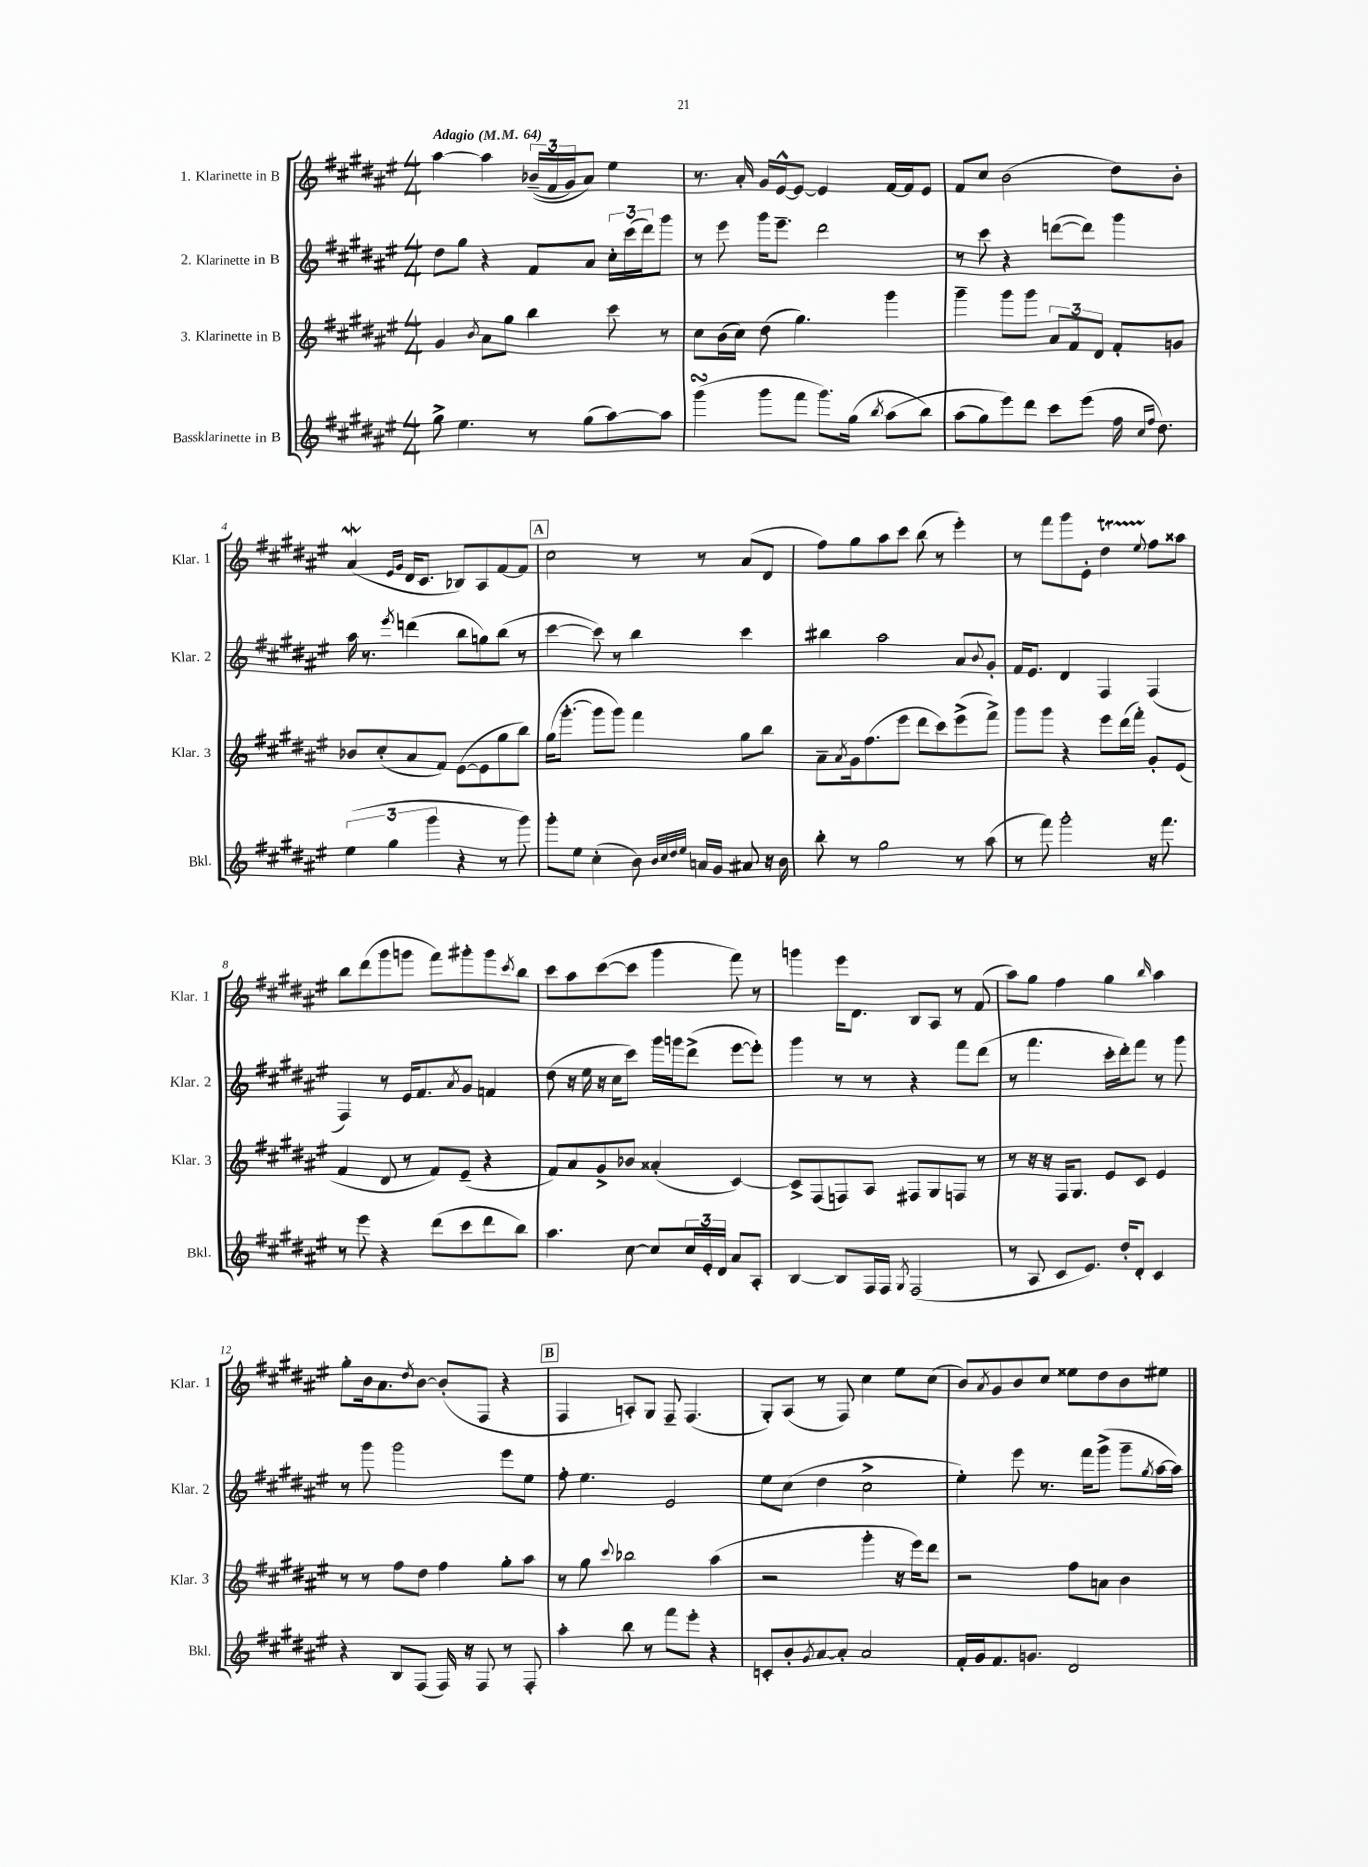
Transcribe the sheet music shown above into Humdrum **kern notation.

**kern	**kern	**kern	**kern
*staff4	*staff3	*staff2	*staff1
*clefG2	*clefG2	*clefG2	*clefG2
*k[f#c#g#d#a#e#]	*k[f#c#g#d#a#e#]	*k[f#c#g#d#a#e#]	*k[f#c#g#d#a#e#]
*M4/4	*M4/4	*M4/4	*M4/4
*MM64	*MM64	*MM64	*MM64
8gg#^\	4g#/	8dd#\L	[4aa#\
4.ee#\	.	8gg#\J	.
.	8qb/	.	.
.	8a#\L	4r	4aa#\]
.	8gg#\J	.	.
8r	4bb\	8f#/L	&((24b-~/LL
.	.	.	24f#/
.	.	.	24g#/J)
(8gg#\L	.	8a#/J	8a#/J&)
[8aa#\)	8ccc#\	24cc#'\LL	4ee#\
.	.	(24ccc#\	.
.	.	24ddd#\J)	.
8aa#\]J	8r	8ggg#\J	.
=	=	=	=
(4ggg#\	8cc#\L	8r	8.r
.	(16b\L	8eee#\	.
.	16cc#\JJ)	.	16a#'/
8ggg#\L	(8dd#\	16ggg#\LK	16g#/LL
.	.	8.eee#~\J	[16e#^^/J
8fff#\J	4.gg#\)	.	8e#/_J
8.ggg#\L)	.	2ddd#\	4e#/]
(16gg#\Jk	.	.	.
8qbb/	.	.	.
&(8aa#\L	4ggg#\	.	[16f#/LL
.	.	.	16f#/]J
8bb\J)	.	.	8e#/J
=	=	=	=
(8aa#\L	4ggg#~\	8r	8f#/L
8gg#\)	.	8ccc#\	8cc#/J
8eee#\&)	8ggg#\L	4r	(2b\
8ddd#\J	8ggg#\J	.	.
8ccc#\L	12a#/L	([8ddd\L	.
.	12f#/	.	.
(8eee#\J	.	8ddd\]J)	.
.	12d#/J	.	.
16ff#\	8f#'/L	4ggg#\	8dd#\L)
16qqcc#/LL	.	.	.
16qqff#/JJ	.	.	.
8.dd#\)	.	.	.
.	8g/J	.	8b'\J
=	=	=	=
(6ee#\	8b-/L	16aa#\	(4a#/
.	.	8.r	.
.	(8cc#'/	.	.
6gg#\	.	.	.
.	.	.	16qqe#/LL
.	.	8qeee#/	16qqg#/JJ
.	8a#/	(4ddd\	16d#/LK
.	.	.	8.c#/J
6ggg#\	.	.	.
.	8f#/J)	.	.
4r	([8e#\L	8bb\L	8B-/L)
.	8e#\]	8gg\)	8A#/
8r	8gg#\	(8bb\J	[8f#/
8ggg#\)	8bb\J)	8r	8f#/]J
=	=	=	=
8ggg#'\L	(16gg#\LK	[4ccc#\	2cc#\
.	[8.ggg#'\J	.	.
8ee#\J	.	.	.
(4cc#'\	8ggg#\]L	8ccc#\])	.
.	8ggg#\J)	8r	.
8b\)	4fff#\	4bb\	8r
32qqb/LLL	.	.	.
32qqcc#/	.	.	.
32qqdd#/	.	.	.
32qqee#/JJJ	.	.	.
16a/LL	.	.	8r
16g#/JJ	.	.	.
8a#/	8gg#\L	4ccc#\	(8a#/L
16r	8bb\J	.	8d#/J
16b\	.	.	.
=	=	=	=
8bb'\	8a#~\L	4bb#\	8ff#\L)
.	8qa#/	.	.
8r	16g#\k	.	8gg#\
.	(8.ff#\	.	.
2gg#\	.	2aa#\	8aa#\
.	8eee#\J	.	8ccc#\J
.	8ddd#\L	.	(8bb\
.	8ccc#\)	.	8r
8r	(8eee#^\	8a#/L	4eee#'\)
.	.	8qqb/	.
(8aa#\	8fff#^\J)	8g#'/J	.
=	=	=	=
8r	8ggg#\L	16f#/LK	8r
.	.	8.e#/J	.
8fff#\)	8ggg#\J	.	8fff#\L
2ggg#'\	4r	4d#/	8ggg#\
.	.	.	8e#'\J
.	8eee#\L	4F#/	4dd#\
.	(16ddd#\L	.	.
.	16fff#'\JJ)	.	.
.	.	.	8qqee#/
16r	8g#'/L	(4F#/	8ff#\L
8.fff#\	.	.	.
.	(8e#/J	.	8aa##\J
=	=	=	=
8r	4f#/	4F#/)	8bb\L
8eee#\	.	.	(8ddd#\
4r	8d#/	8r	8ggg#\
.	8r	16e#/LK	8ggg\J
.	.	8.f#/	.
(8ddd#\L	8f#/L)	.	8fff#\L)
.	.	8qa#/	.
8ccc#\	(8e#~/J	8g#/J	8ggg#'\
8ddd#\	4r	4f/	8ggg#\
.	.	.	8qccc#/
8bb\J)	.	.	8bb\J
=	=	=	=
4.aa#\	8f#/L)	(8dd#\	8ccc#\L
.	8a#/	16r	8aa#\
.	.	16ee#\	.
.	8g#^/	16r	([8ccc#\
.	.	16cc#\LK	.
[8cc#\	8b-/J	8ccc#\J)	8ccc#\]J
8cc#/]L	(4a##'/	16ggg#\LL	4ggg#\
.	.	16ggg\J	.
24cc#/L	.	(8ddd#^\J	.
24e#'/	.	.	.
24d#/JJ	.	.	.
8a#/L	[4c#/)	[8eee#\L	8fff#\)
8A#'/J	.	8eee#'\]J)	8r
=	=	=	=
[4B/	8c#^/]L	4ggg#\	4ggg\
.	(8F#/	.	.
8B/]L	8F/)	8r	16eee#\LK
.	.	.	8.d#\J
16F#/L	8A#/J	8r	.
16F#/JJ	.	.	.
8qG#/	.	.	.
(2F#/	8F#/L	4r	8B/L
.	8G#/	.	8A#/J
.	8F/J	8fff#\L	8r
.	8r	(8ddd#\J	(8f#/
=	=	=	=
8r	8r	8r	8aa#\L)
8A#/	16r	4.fff#\	8gg#\J
.	16r	.	.
8c#/L	16F#/LK	.	4ff#\
.	8.G#/J	.	.
8.e#/J)	.	.	.
.	8e#/L	16ccc#'\LL	4gg#\
16dd#'/LK	.	16ddd#'\J)	.
8d#'/J	8c#/J	8fff#\J	.
.	.	.	16qqbb/
4c#/	4e#/	8r	4aa#\
.	.	8ggg#\	.
=	=	=	=
4r	8r	8r	8gg#'\L
.	8r	8ggg#\	16b\k
.	.	.	8.a#\
8B/L	8ff#\L	2ggg#\	.
.	.	.	8qdd#/
(8F#/J	8dd#\J	.	[8b\J
16F#/)	4ff#\	.	(8b'/]L
16r	.	.	.
8F#/	.	.	8F#/J
8r	8gg#'\L	8eee#\L	4r
8F#'/	8aa#\J	8ee#\J	.
=	=	=	=
4aa#'\	8r	8ff#'\	4F#/
.	8gg#\	4.ee#\	.
.	8qqccc#/	.	.
8bb\	2bb-\	.	8A'/L)
8r	.	.	8G#/J
8fff#\L	.	2e#/	8F#~/
8eee#'\J	.	.	(4.F#/
4r	(4aa#\	.	.
=	=	=	=
8c'/L	2r	8ee#\L	8G#'/L)
8b'/	.	(8cc#\J	(8A#/J
8qg#/	.	.	.
[8a#/	.	4dd#\	8r
8a#'/]J	.	.	8F#/)
2a#/	4ggg#'\	2cc#^\	4cc#\
.	16r	.	8ee#\L
.	16eee#\LK)	.	.
.	8ddd#\J	.	(8cc#\J
=	=	=	=
16f#'/LL	2r	4ee#'\)	8b/L)
16g#/J	.	.	.
.	.	.	8qa#/
8.f#/	.	.	8g#/
.	.	8eee#\	8b/
8.g/J	.	.	.
.	.	8.r	8cc#/J
2d#/	8ff#\L	.	8ee##\L
.	.	16fff#\LK	.
.	8a\J	(8ggg#^\J	8dd#\
.	4b\	8ggg#~\L	8b\
.	.	8qgg#/	.
.	.	[16aa#\L	8ee#\J
.	.	16aa#\]JJ)	.
==	==	==	==
*-	*-	*-	*-
